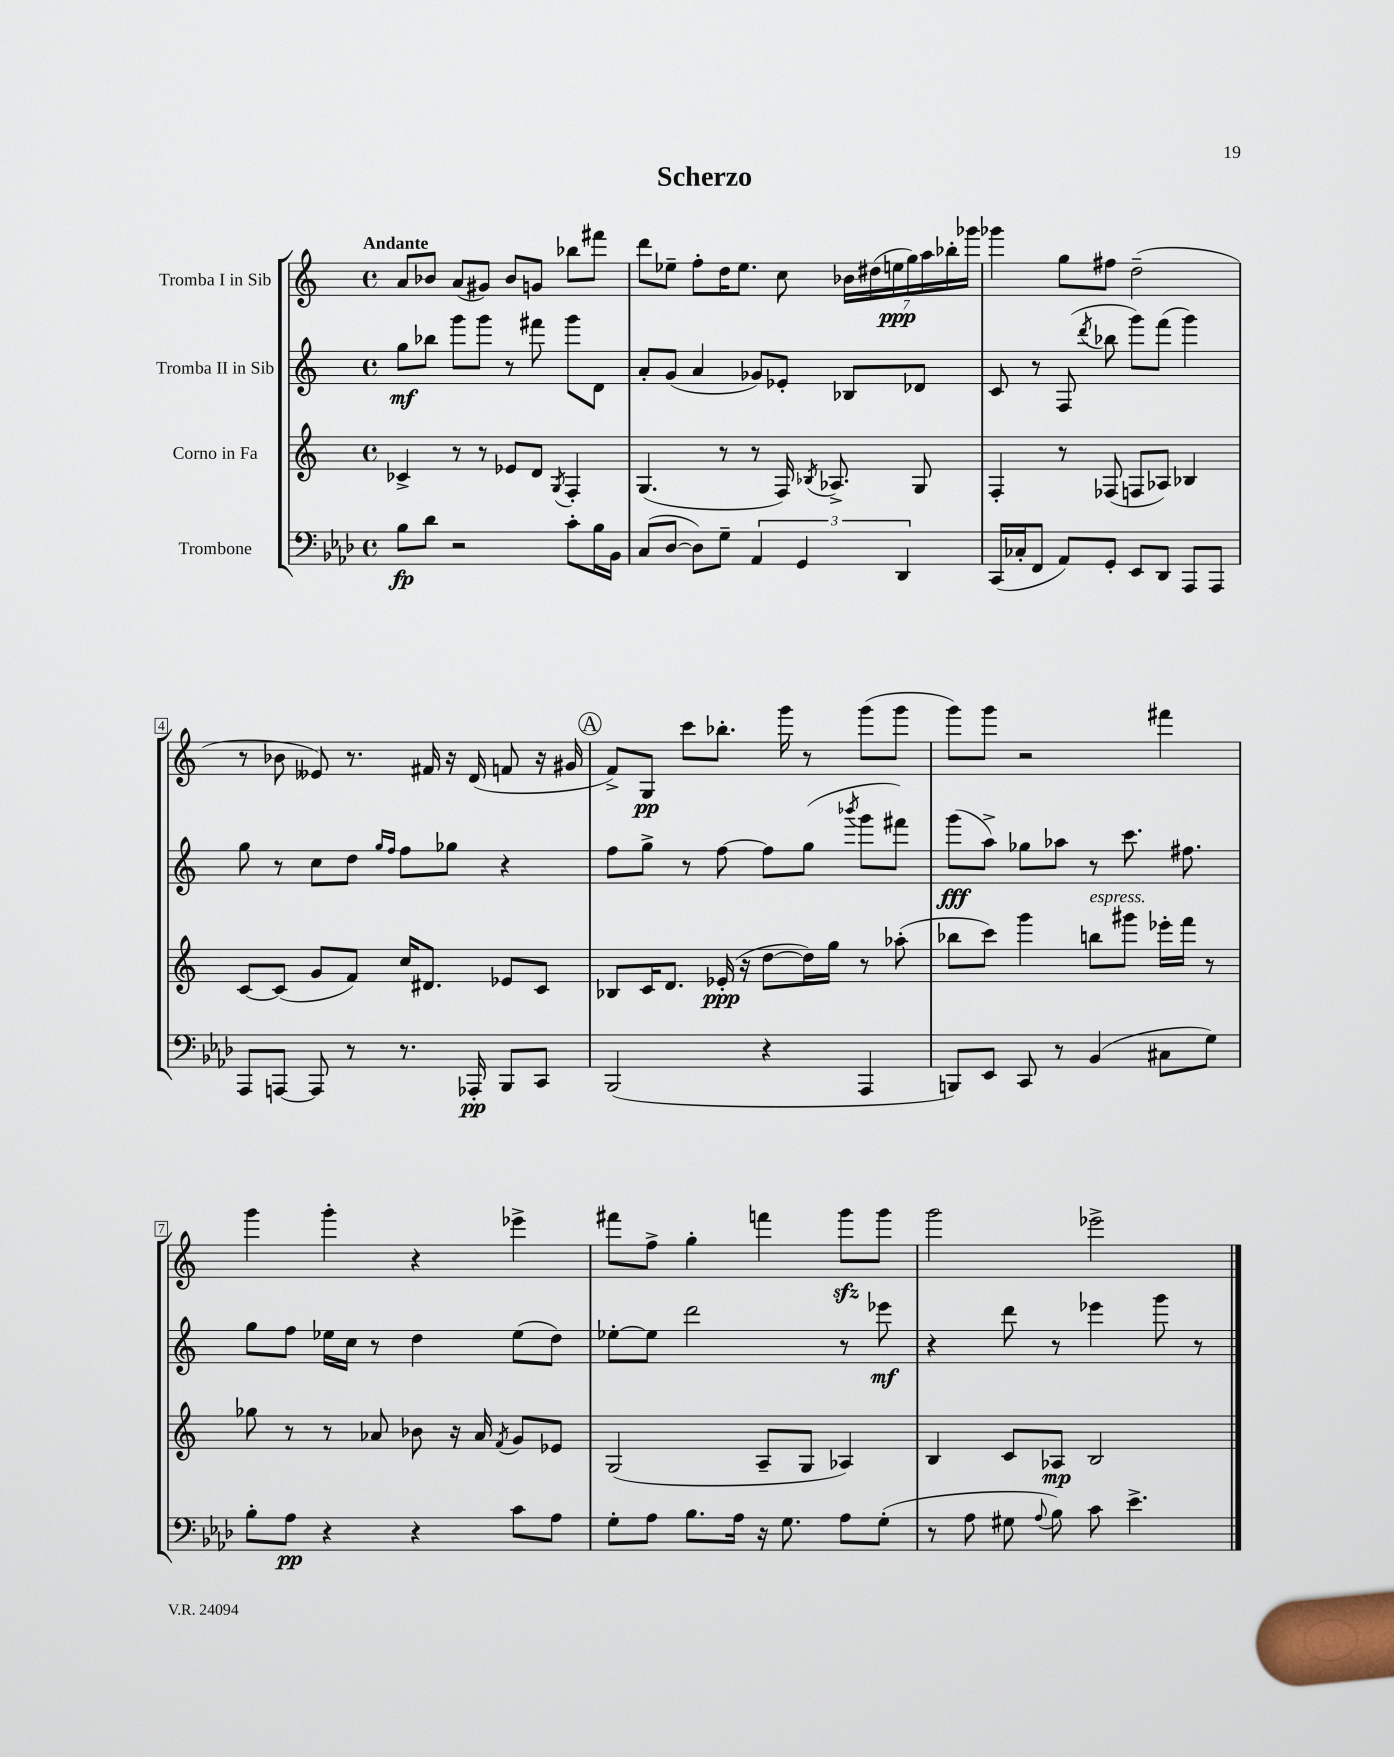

**kern	**dynam	**kern	**dynam	**kern	**dynam	**kern	**dynam
*part4	*part4	*part3	*part3	*part2	*part2	*part1	*part1
*staff4	*staff4	*staff3	*staff3	*staff2	*staff2	*staff1	*staff1
*I"Trombone	*	*I"Corno in Fa	*	*I"Tromba II in Sib	*	*I"Tromba I in Sib	*
*clefF4	*	*clefG2	*	*clefG2	*	*clefG2	*
*k[b-e-a-d-]	*	*k[]	*	*k[]	*	*k[]	*
*M4/4	*	*M4/4	*	*M4/4	*	*M4/4	*
*met(c)	*	*met(c)	*	*met(c)	*	*met(c)	*
=1	=1	=1	=1	=1	=1	=1	=1
!	!	!	!	!	!	!LO:TX:a:B:t=Andante	!
8B-\L	fp	4c-X^/	.	8gg\L	mf	8a/L	.
8d-\J	.	.	.	8bb-X\J	.	8b-X/J	.
2r	.	8r	.	8ggg\L	.	(8a/L	.
.	.	8r	.	8ggg\J	.	8g#X/J)	.
.	.	8e-X/L	.	8r	.	8b-/L	.
.	.	8d/J	.	8fff#X\	.	8gn/J	.
.	.	8qG/	.	.	.	.	.
8c'\L	.	4F'/	.	8ggg\L	.	8bb-X\L	.
16B-\L	.	.	.	8d\J	.	8fff#X\J	.
16BB-\JJ	.	.	.	.	.	.	.
=2	=2	=2	=2	=2	=2	=2	=2
(8C/L	.	(4.G/	.	8a'/L	.	8ddd\L	.
[8D-/J	.	.	.	(8g/J	.	8ee-X~\J	.
8D-\L])	.	.	.	4a/	.	8ff'\L	.
8G~\J	.	8r	.	.	.	16dd\K	.
.	.	.	.	.	.	8.ee-\J	.
6AA-/	.	8r	.	8g-X/L)	.	.	.
.	.	16F/)	.	8e-X'/J	.	8cc\	.
6GG/	.	.	.	.	.	.	.
.	.	8qB-X/	.	.	.	.	.
.	.	8.A-X^/	.	.	.	.	.
.	.	.	.	8B-X/L	.	28b-X\LL	.
.	.	.	.	.	.	(28dd#X\	.
.	.	.	.	.	.	28een\	ppp
6DD-/	.	.	.	.	.	.	.
.	.	.	.	.	.	28gg\)	.
.	.	8G/	.	8d-X/J	.	.	.
.	.	.	.	.	.	28aa\	.
.	.	.	.	.	.	28bb-X'\	.
.	.	.	.	.	.	28ggg-X\JJ	.
=3	=3	=3	=3	=3	=3	=3	=3
(16CC/LL	.	4F'/	.	8c/	.	4ggg-X\	.
16C-X'/J	.	.	.	.	.	.	.
8FF/J	.	.	.	8r	.	.	.
8AA-/L)	.	8r	.	(8F/	.	8gg\L	.
.	.	.	.	8qddd/	.	.	.
8GG'/J	.	(8F-X/	.	8bb-X\	.	8ff#X\J	.
8EE-/L	.	8Fn/L	.	8ggg\L)	.	(2dd~\	.
8DD-/J	.	8A-X/J)	.	(8fff\J	.	.	.
8AAA-/L	.	4B-X/	.	4ggg\)	.	.	.
8AAA-/J	.	.	.	.	.	.	.
!!LO:LB:g=z
=4	=4	=4	=4	=4	=4	=4	=4
8AAA-/L	.	[8c/L	.	8gg\	.	8r	.
[8AAAn/J	.	(8c/J]	.	8r	.	8b-X\	.
8AAA/]	.	8g/L	.	8cc\L	.	8e--X/)	.
8r	.	8f/J)	.	8dd\J	.	8.r	.
.	.	.	.	16qqgg/LL	.	.	.
.	.	.	.	16qqff/JJ	.	.	.
8.r	.	16cc/KL	.	8ff\L	.	.	.
.	.	8.d#X/J	.	.	.	16f#X/	.
.	.	.	.	8gg-X\J	.	16r	.
16AAA-X'/	pp	.	.	.	.	(16d/	.
8BBB-/L	.	8e-X/L	.	4r	.	8fn/	.
8CC/J	.	8c/J	.	.	.	16r	.
.	.	.	.	.	.	16g#X/	.
!!LO:REH:place=s1:t=A
=5	=5	=5	=5	=5	=5	=5	=5
(2BBB-/	.	8B-X/L	.	8ff\L	.	8f^/L)	.
.	.	16c/K	.	8gg^\J	.	8G/J	pp
.	.	8.d/J	.	.	.	.	.
.	.	.	.	8r	.	8ccc\L	.
.	.	(16e-X'/	ppp	[8ff\	.	8.bb-X'\J	.
.	.	16r	.	.	.	.	.
4r	.	[8dd\L	.	8ff\L]	.	.	.
.	.	.	.	.	.	16ggg\	.
.	.	16dd\L])	.	(8gg\J	.	8r	.
.	.	16gg\JJ	.	.	.	.	.
.	.	.	.	8qbbb-X/	.	.	.
4AAA-/	.	8r	.	8ggg\L	.	(8ggg\L	.
.	.	(8aa-X'\	.	8fff#X\J)	.	8ggg\J	.
=6	=6	=6	=6	=6	=6	=6	=6
8BBBn/L)	.	8bb-X\L	.	(8ggg\L	fff	8ggg\L)	.
8EE-/J	.	8ccc\J)	.	8aa^\J)	.	8ggg\J	.
8CC/	.	4ggg\	.	8gg-X\L	.	2r	.
8r	.	.	.	8aa-X\J	.	.	.
!	!	!LO:TX:a:i:t=espress.	!	!	!	!	!
(4BB-/	.	8bbn\L	.	8r	.	.	.
.	.	8ggg#X\J	.	8.ccc\	.	.	.
8C#X\L	.	16eee-X'\LL	.	.	.	4fff#X\	.
.	.	16fff\JJ	.	8.ff#X\	.	.	.
8G\J)	.	8r	.	.	.	.	.
!!LO:LB:g=z
=7	=7	=7	=7	=7	=7	=7	=7
8B-'\L	.	8gg-X\	.	8gg\L	.	4ggg\	.
8A-\J	pp	8r	.	8ff\J	.	.	.
4r	.	8r	.	16ee-X\LL	.	4ggg'\	.
.	.	.	.	16cc\JJ	.	.	.
.	.	8a-X/	.	8r	.	.	.
4r	.	8b-X\	.	4dd\	.	4r	.
.	.	16r	.	.	.	.	.
.	.	16a-/	.	.	.	.	.
.	.	8qf/	.	.	.	.	.
8c\L	.	8g/L	.	(8ee-\L	.	4eee-X^\	.
8A-\J	.	8e-X/J	.	8dd\J)	.	.	.
=8	=8	=8	=8	=8	=8	=8	=8
8G'\L	.	(2G/	.	[8ee-X'\L	.	8fff#X\L	.
8A-\J	.	.	.	8ee-\J]	.	8ff^\J	.
8.B-\L	.	.	.	2ddd\	.	4gg'\	.
16A-\Jk	.	.	.	.	.	.	.
16r	.	8A~/L	.	.	.	4fffn\	.
8.G\	.	.	.	.	.	.	.
.	.	8G/J	.	.	.	.	.
8A-\L	.	4A-X/)	.	8r	.	8gggzz\L	.
(8G'\J	.	.	.	8eee-X\	mf	8ggg\J	.
=9	=9	=9	=9	=9	=9	=9	=9
8r	.	4B/	.	4r	.	2ggg\	.
8A-\	.	.	.	.	.	.	.
8G#X\	.	8c/L	.	8ddd\	.	.	.
8qqA-/	.	.	.	.	.	.	.
8B-\)	.	8A-X/J	mp	8r	.	.	.
8c\	.	2B/	.	4eee-X\	.	2eee-X^\	.
4.e-^\	.	.	.	.	.	.	.
.	.	.	.	8ggg\	.	.	.
.	.	.	.	8r	.	.	.
==	==	==	==	==	==	==	==
*-	*-	*-	*-	*-	*-	*-	*-
